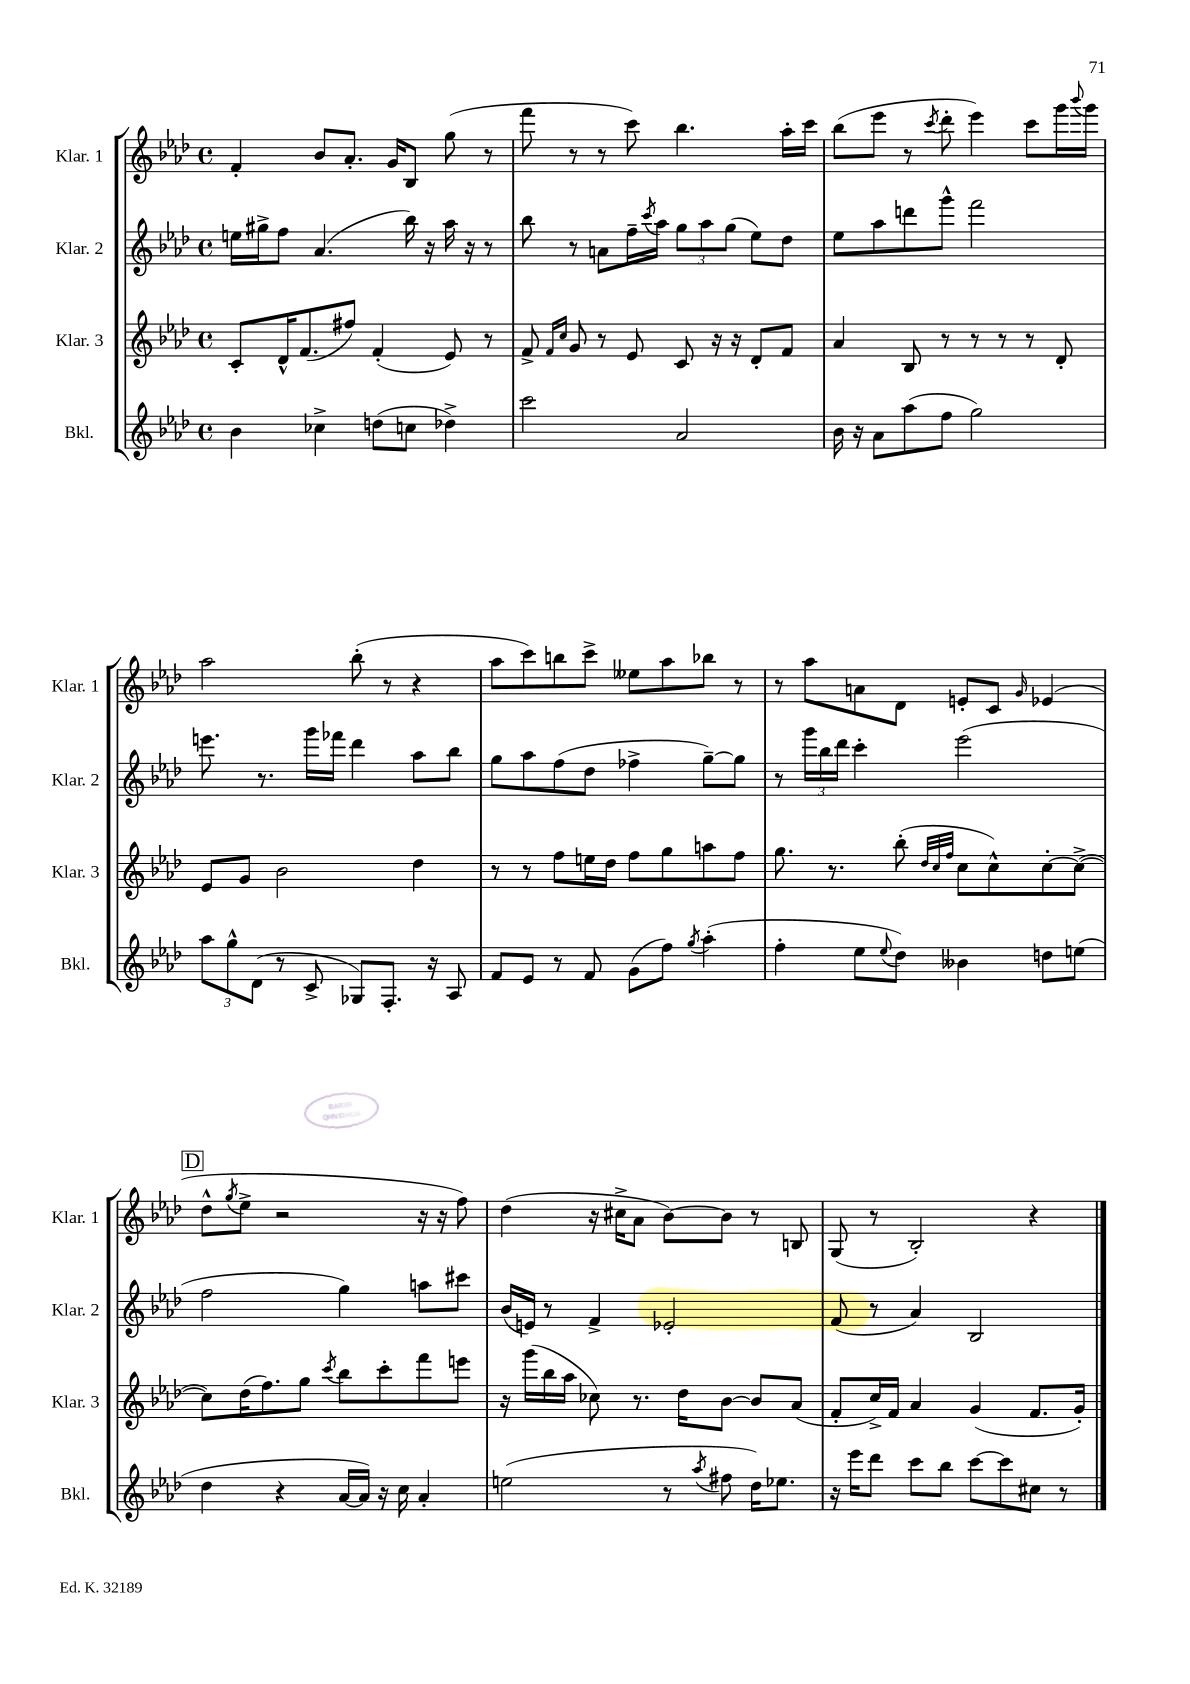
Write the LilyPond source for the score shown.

<<
\new StaffGroup <<
\new Staff = "s0" \with { instrumentName = "Klar. 1" shortInstrumentName = "Klar. 1" } {
    \clef treble \key aes \major \defaultTimeSignature \time 4/4
    f'4-. bes'8 aes'8.-. g'16 bes8 g''8( r8 |
    f'''8 r8 r8 c'''8) bes''4. aes''16-. c'''16 |
    bes''8( ees'''8 r8 \acciaccatura { c'''8 } des'''8-. ees'''4) c'''8 g'''16 \appoggiatura { bes'''8 } g'''16 |
    aes''2 bes''8-.( r8 r4 |
    aes''8 c'''8) b''8 c'''8-> eeses''8 aes''8 bes''8 r8 |
    r8 aes''8 a'8 des'8 e'8-. c'8 \grace { g'16 } ees'4( |
    \mark \markup { \box "D" } des''8-^ \acciaccatura { g''8 } ees''8-> r2 r16 r16 f''8) |
    des''4( r16 cis''16-> aes'8 bes'8~) bes'8 r8 b8 |
    g8( r8 bes2-.) r4 \bar "|." |
}
\new Staff = "s1" \with { instrumentName = "Klar. 2" shortInstrumentName = "Klar. 2" } {
    \clef treble \key aes \major \defaultTimeSignature \time 4/4
    e''16 gis''16-> f''8 aes'4.( bes''16) r16 aes''16 r16 r8 |
    bes''8 r8 a'8 f''16-- \acciaccatura { c'''8 } aes''16 \tuplet 3/2 { g''8 aes''8 g''8( } ees''8) des''8 |
    ees''8 aes''8 d'''8 g'''8-^ f'''2 |
    e'''8. r8. g'''16 fes'''16 des'''4 aes''8 bes''8 |
    g''8 aes''8 f''8( des''8 fes''4-> g''8~--) g''8 |
    r8 \tuplet 3/2 { g'''16 bes''16 des'''16 } c'''4-. ees'''2( |
    \mark \markup { \box "D" } f''2 g''4) a''8 cis'''8 |
    bes'16( e'16) r8 f'4-> ees'2-. |
    f'8( r8 aes'4) bes2 \bar "|." |
}
\new Staff = "s2" \with { instrumentName = "Klar. 3" shortInstrumentName = "Klar. 3" } {
    \clef treble \key aes \major \defaultTimeSignature \time 4/4
    c'8-. des'16-^ f'8.( fis''8) f'4-.( ees'8) r8 |
    f'8-> \grace { f'16 c''16 } g'8 r8 ees'8 c'8 r16 r16 des'8-. f'8 |
    aes'4 bes8 r8 r8 r8 r8 des'8-. |
    ees'8 g'8 bes'2 des''4 |
    r8 r8 f''8 e''16 des''16 f''8 g''8 a''8 f''8 |
    g''8. r8. bes''8-.( \grace { des''32 c''32 f''32 } c''8 c''8-^) c''8~-. c''8~->( |
    \mark \markup { \box "D" } c''8) des''16( f''8.) g''8 \acciaccatura { c'''8 } bes''8 c'''8-. f'''8 e'''8 |
    r16 g'''16( bes''16 aes''16 ces''8) r8. des''16 bes'8~ bes'8 aes'8( |
    f'8-. c''16->) f'16 aes'4 g'4( f'8. g'16-.) \bar "|." |
}
\new Staff = "s3" \with { instrumentName = "Bkl." shortInstrumentName = "Bkl." } {
    \clef treble \key aes \major \defaultTimeSignature \time 4/4
    bes'4 ces''4-> d''8( c''8 des''4->) |
    c'''2 aes'2 |
    bes'16 r16 aes'8 aes''8( f''8 g''2) |
    \tuplet 3/2 { aes''8 g''8-^ des'8( } r8 c'8-> ges8) f8.-. r16 aes8 |
    f'8 ees'8 r8 f'8 g'8( f''8) \acciaccatura { g''8 } aes''4-.( |
    f''4-. ees''8 \appoggiatura { ees''8 } des''8) beses'4 d''8 e''8( |
    \mark \markup { \box "D" } des''4 r4 aes'16~ aes'16) r16 c''16 aes'4-. |
    e''2( r8 \acciaccatura { aes''8 } fis''8 des''16) ees''8. |
    r16 ees'''16 des'''8 c'''8 bes''8 c'''8~ c'''8 cis''8 r8 \bar "|." |
}
>>
>>
\layout { \context { \Score \remove "Bar_number_engraver" } }
